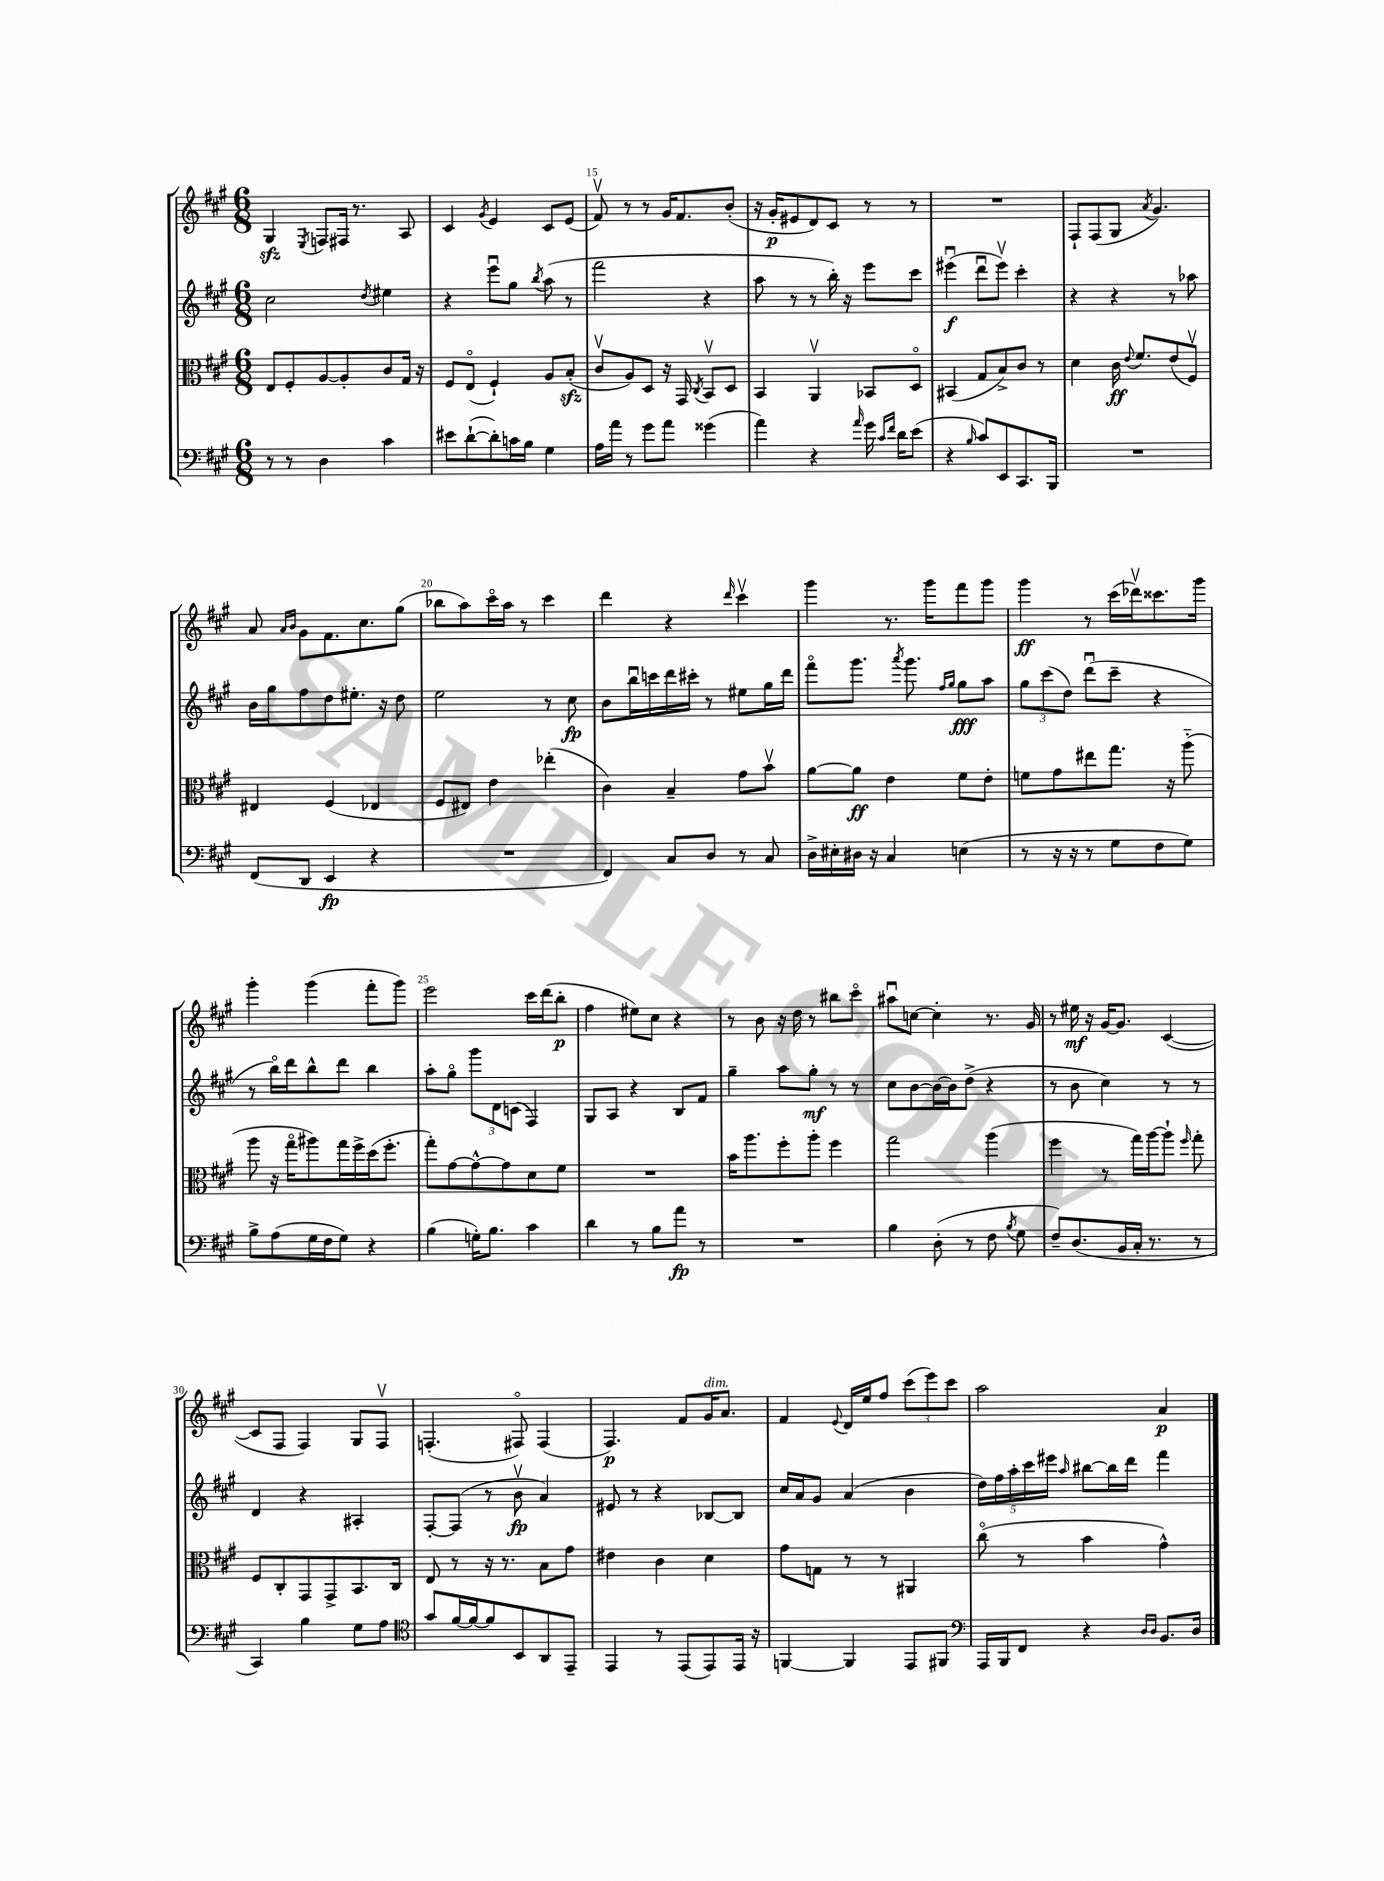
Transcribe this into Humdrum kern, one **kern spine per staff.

**kern	**kern	**kern	**kern
*staff4	*staff3	*staff2	*staff1
*clefF4	*clefC3	*clefG2	*clefG2
*k[f#c#g#]	*k[f#c#g#]	*k[f#c#g#]	*k[f#c#g#]
*M6/8	*M6/8	*M6/8	*M6/8
8r	8E/L	2cc#\	4G#/
8r	8F#'/	.	.
.	.	.	8qE/
4D\	[8A/	.	8F/L
.	8A'/]	.	16F#/Jk
.	.	.	8.r
.	.	8qdd/	.
4c#\	8c#/	4ee#\	.
.	16G#/Jk	.	8A/
.	16r	.	.
=	=	=	=
8e#\L	8F#/L	4r	4c#/
([8d`\	(8Eo/J	.	.
.	.	.	8qg#/
8d'\])	4F#`/)	8eeeu\L	4e/
16c\L	.	8gg#\J	.
16B\JJ	.	.	.
.	.	8qbb/	.
4G#\	8A/L	(8aa\	8c#/L
.	(8B'/J	8r	(8e/J
=	=	=	=
16A\LL	8c#v/L	2fff#\	8f#v/)
16a\JJ	.	.	.
8r	8A/)	.	8r
8g#\L	8D/J	.	8r
8a\J	16r	.	16g#/LK
.	16GG#/	.	8.f#/
.	8qC#/	.	.
(4g##\	8BBv/L	4r	.
.	8D/J	.	(8b'/J
=	=	=	=
4a\)	4BB/	8aa\	16r
.	.	.	16g#'/LK
.	.	8r	8e#/
4r	4AAv/	8r	8d/)
.	.	16bb'\)	8c#/J
.	.	16r	.
16qqa/	.	.	.
16g#\	8BB-/L	8eee\L	8r
16qqc#/LL	.	.	.
16qqf#/JJ	.	.	.
16d\LK	.	.	.
(8e\J	8Do/J	8ccc#\J	8r
=	=	=	=
4r	(4BB#/	(4eee#u\	2.r
16qqB/	.	.	.
8c#/L)	8G#/L	8dddu\L	.
8EE/	8B^/)	8eee#v\J)	.
8.CC#/	8c#/J	4ccc#'\	.
.	8r	.	.
16BBB/Jk	.	.	.
=	=	=	=
2.r	4d\	4r	8F#`/L
.	.	.	(8F#/
.	16c#\	4r	8G#/J
.	8qqe/	.	.
.	8.f#/L	.	.
.	.	.	8qa/
.	.	.	4.g#/)
.	(8e/	8r	.
.	8F#v/J)	8aa-\	.
=	=	=	=
(8FF#/L	4E#/	16b\LL	8a/
.	.	16gg#\J	.
.	.	.	16qqa/LL
.	.	.	16qqb/JJ
8DD/J	.	8ff#\	8g#\L
4EE/	(4F#/	8dd\	8.f#\
.	.	8.ee#'\J	.
.	.	.	8.cc#\
4r	4E-/	.	.
.	.	16r	.
.	.	8dd\	(8gg#\J
=	=	=	=
2.r	8F#/L	2ee\	8bb-\L
.	8E#/J)	.	8aa\)
.	4e\	.	16ccc#o\L
.	.	.	16aa\JJ
.	.	.	8r
.	(4ee-'\	8r	4ccc#\
.	.	8cc#\	.
=	=	=	=
4FF#/)	4c#\)	8b\L	4ddd\
.	.	16bbu\L	.
.	.	16ccc\	.
8C#/L	4B~/	16ddd\	4r
.	.	16ccc#'\JJ	.
8D/J	.	8r	.
.	.	.	16qqddd/
8r	8g#\L	8ee#\L	4ccc#v\
8C#/	8bv\J	16gg#\L	.
.	.	16ddd\JJ	.
=	=	=	=
16D^\LL	[8a\L	8fff#o\L	4ggg#\
16E#'\	.	.	.
16D#\JJ	8a\]J	8.ggg#\J	.
16r	.	.	.
4C#/	4e\	.	8.r
.	.	8qaaa/	.
.	.	8.ggg#\	.
.	.	.	16ggg#\LK
.	.	16qqff#/LL	.
.	.	16qqgg#/JJ	.
(4E\	8f#\L	8gg#\L	8fff#\
.	8e'\J	8aa\J	8ggg#\J
=	=	=	=
8r	8f\L	12gg#\L	4ggg#\
.	.	(12ccc#\	.
16r	8g#\	.	.
.	.	12dd\J)	.
16r	.	.	.
8r	8ee#\	(8dddu\L	8r
8G#\L	8.gg#\J	8ccc#~\J	(16ccc#\LL
.	.	.	16ddd-v\J)
8F#\	.	4r	8.ccc##\
.	16r	.	.
8G#\J)	(8aa'~\	.	.
.	.	.	16ggg#\Jk
=	=	=	=
8B^\L	8aa\	8r	4ggg#'\
(8A\	16r	16bbo\LL)	.
.	16gg#o\LK	16ddd\J	.
16G#\L	8aa#\)	8bb^^\	(4ggg#\
16F#\J	.	.	.
8G#\J)	16gg#\L	8ddd\J	.
.	16ff#^\	.	.
4r	(16dd\J	4bb\	8fff#'\L
.	8.ff#'\J	.	.
.	.	.	8ggg#\J)
=	=	=	=
(4B\	8gg#'\L)	8aa'\L	2eee\
.	[8g#\	8gg#o\J	.
16G'\LK)	8g#^^\_	12ggg#\L	.
8.B\J	.	.	.
.	.	12d\	.
.	8g#\]	.	.
.	.	(12c\J	.
4c#\	8d\	4F#/)	16ccc#\LL
.	.	.	(16ddd\J
.	8f#\J	.	8bb'\J
=	=	=	=
4d\	2.r	8G#/L	4ff#\
.	.	8A/J	.
8r	.	4r	8ee#\L)
8B\L	.	.	8cc#\J
8a\J	.	8B/L	4r
8r	.	8f#/J	.
=	=	=	=
2.r	16b\LK	4gg#~\	8r
.	8.aa\	.	.
.	.	.	8b\
.	8ff#'\	8aa\L	16r
.	.	.	16dd\
.	8aa'\J	8gg#'\J	8r
.	4ff#\	8r	8bb#\L
.	.	8r	8ccc#o\J
=	=	=	=
4B\	2gg#\	8cc#\L	8aa#u\L
.	.	[8b\	[8cc\J
(8D'\	.	16b\_L	4cc'\]
.	.	16b\]J	.
8r	.	(8dd^\J	.
8F#\	(4aa\	4r	8.r
8qB/	.	.	.
8G#\	.	.	.
.	.	.	16g#/
=	=	=	=
8F#~/L)	4ff#\	8r	8r
(8.D/	.	8b\	16ee#\
.	.	.	16r
.	8r	4cc#\)	[16g#/LK
16BB/L	.	.	8.g#/]J
16C#'/JJ	16gg#\LL)	.	.
8.r	[16aa\J	.	.
.	8aa`\]J	8r	([4c#/
.	16qqff#/	.	.
8r	8gg#'\	8r	.
=	=	=	=
4CC#/)	8F#/L	4d/	8c#/]L
.	8C#'/	.	8F#/J
4B\	8GG#/	4r	4F#/)
.	8GG#^/	.	.
8G#\L	8.BB/	4A#'/	8G#/L
8A\J	.	.	8F#v/J
.	16C#/Jk	.	.
=	=	=	=
*clefC4	*	*	*
8g#/L	8E/	[8F#'/L	(4.F'/
[16f#/L	8r	(8F#/]J	.
16f#/_J	.	.	.
8f#/]	16r	8r	.
.	8.r	.	.
8BB/	.	8bv\	8F#o/)
8AA/	8B\L	4a/)	(4F#/
8EE~/J	8g#\J	.	.
=	=	=	=
4EE/	4e#\	8e#/	4.F#/)
.	.	8r	.
8r	4c#\	4r	.
(8EE/L	.	.	8f#/L
8EE/)	4d\	[8B-/L	16g#/K
.	.	.	8.a/J
16EE/Jk	.	8B-/]J	.
16r	.	.	.
=	=	=	=
[4FF/	8g#\L	16cc#/LL	4f#/
.	.	16a/J	.
.	8G\J	8g#/J	.
.	.	.	8qqe/
4FF/]	8r	(4a/	16d/LL
.	.	.	16ee/J
.	8r	.	8ff#/J
8EE/L	4AA#/	4b\	(12ccc#\L
.	.	.	12eee\)
8FF#/J	.	.	.
.	.	.	12ccc#\J
=	=	=	=
*clefF4	*	*	*
16AAA/LL	(8cc#o\	20dd\LL)	2aa\
.	.	20ff#\	.
16BBB/J	.	.	.
.	.	20aa'\	.
8FF#/J	8r	.	.
.	.	20ccc#\	.
.	.	20eee#\JJ	.
.	.	16qqaa/	.
4r	4b\	[8bb#\L	.
.	.	16bb#\]L	.
.	.	16ddd\JJ	.
16qqD/LL	.	.	.
16qqD/JJ	.	.	.
8.BB/L	4g#^^\)	4fff#\	4a/
16D/Jk	.	.	.
==	==	==	==
*-	*-	*-	*-
